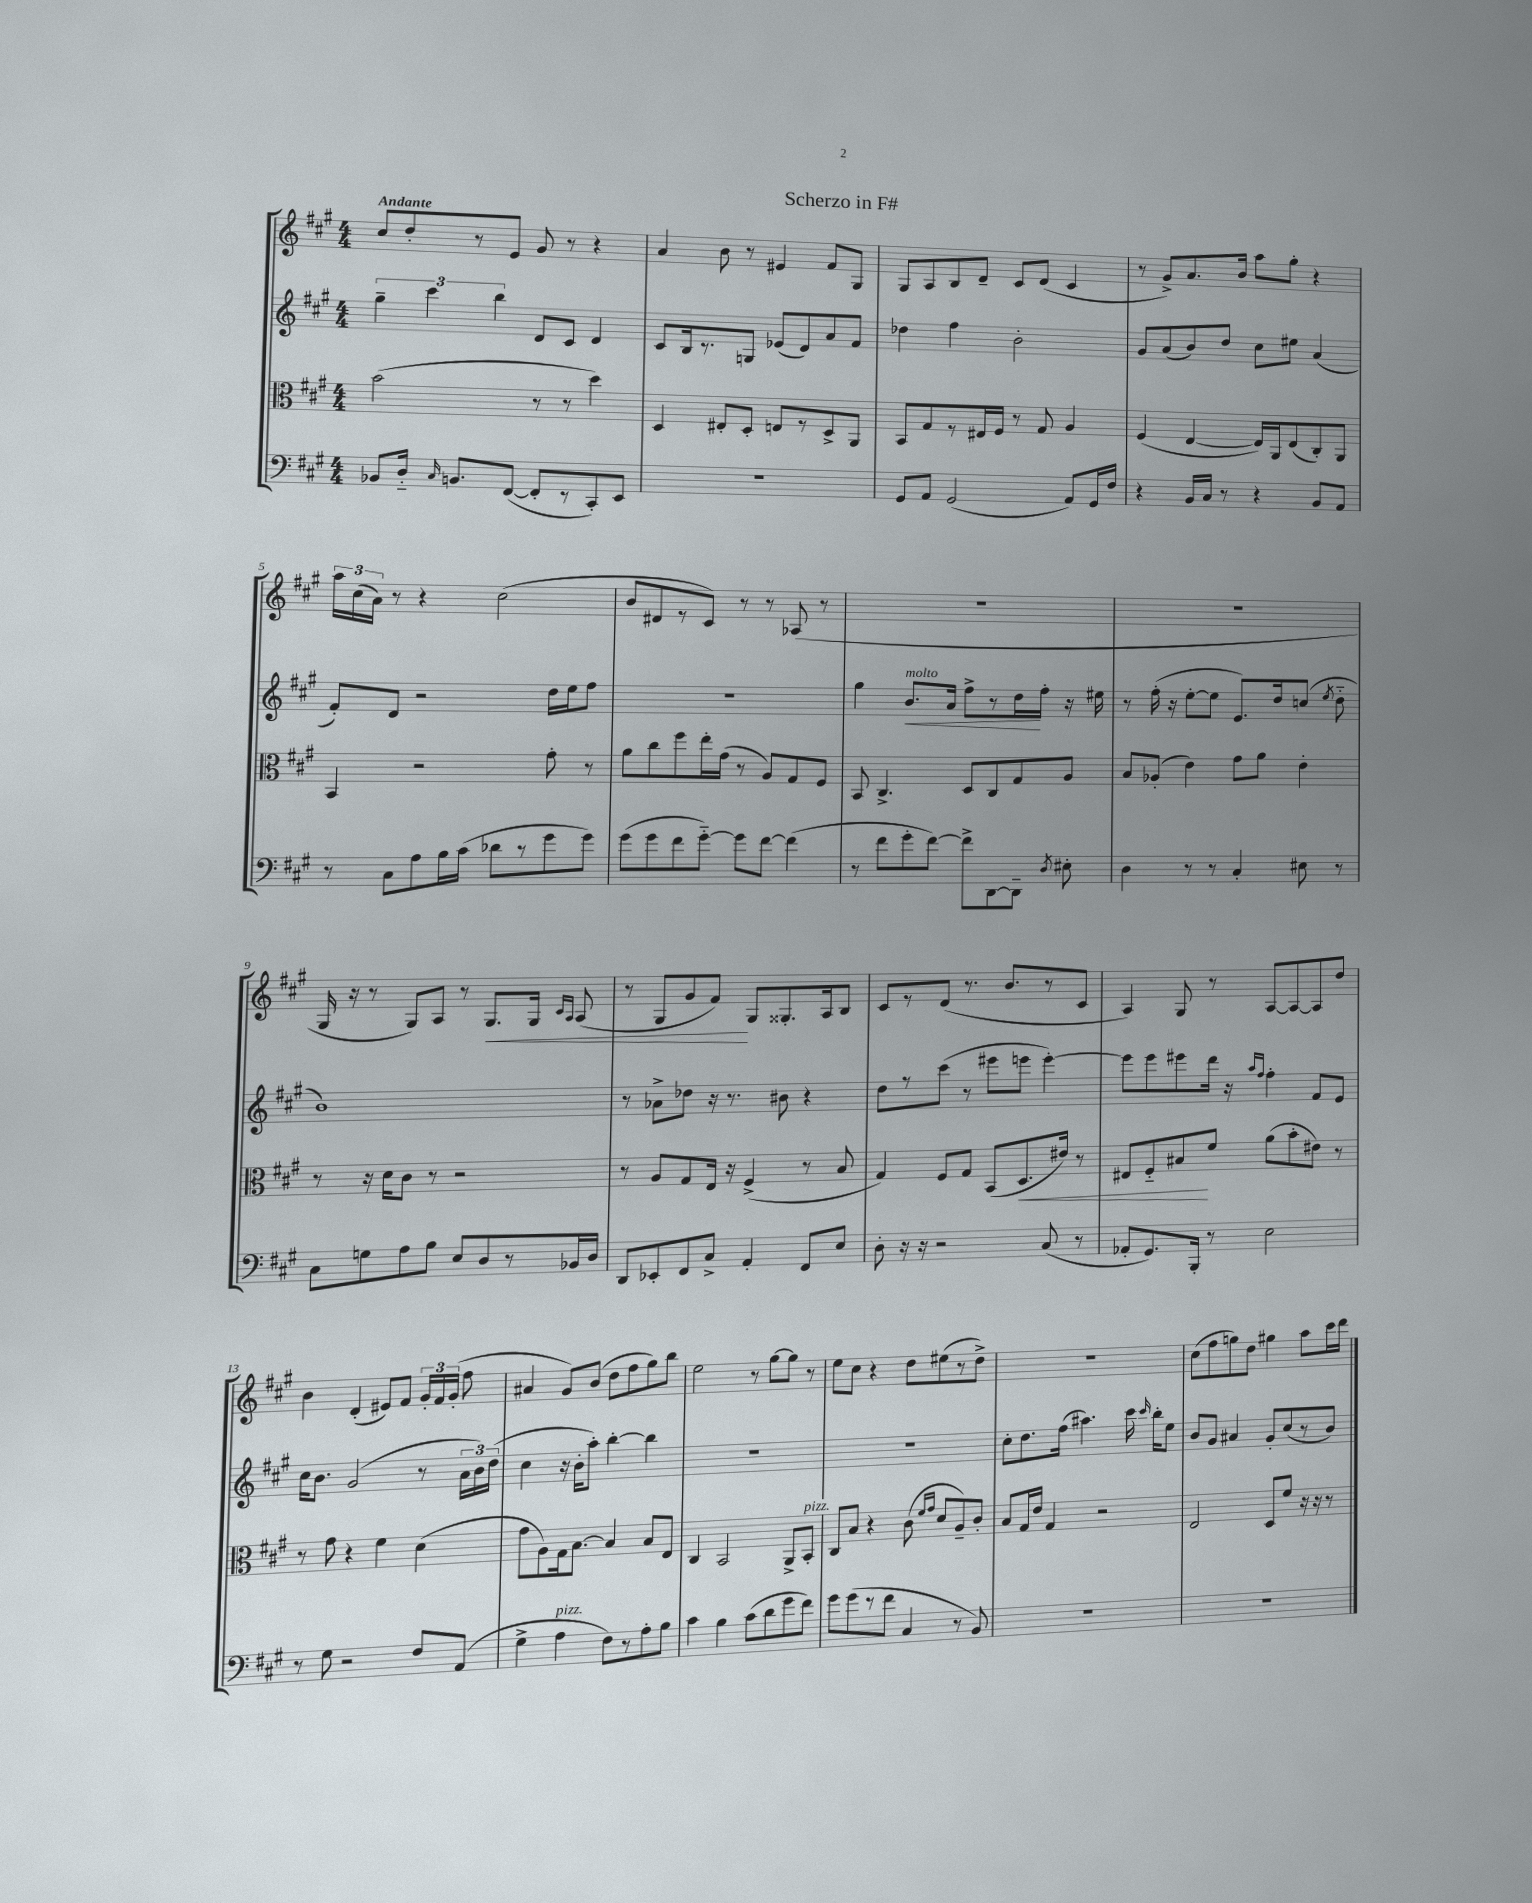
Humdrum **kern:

**kern	**kern	**kern	**kern
*staff4	*staff3	*staff2	*staff1
*clefF4	*clefC3	*clefG2	*clefG2
*k[f#c#g#]	*k[f#c#g#]	*k[f#c#g#]	*k[f#c#g#]
*M4/4	*M4/4	*M4/4	*M4/4
8BB-/L	(2b\	6gg#~\	8cc#/L
16D'~/Jk	.	.	8dd'/
.	.	6ccc#\	.
16qqC#/	.	.	.
8.BB/L	.	.	.
.	.	.	8r
.	.	6bb\	.
([8FF#/J	.	.	8e/J
8FF#'/]L	8r	8d/L	8g#/
8r	8r	8c#/J	8r
8CC#'/)	4dd\)	4d/	4r
8EE/J	.	.	.
=	=	=	=
1r	4D/	8c#/L	4a/
.	.	16B/k	.
.	.	8.r	.
.	8E#'/L	.	8b\
.	8D'/J	8G/J	8r
.	8E/L	(8e-/L	4e#/
.	8r	8d/)	.
.	8D^/	8a/	8f#/L
.	8AA/J	8f#/J	8G#/J
=	=	=	=
8GG#/L	8BB/L	4dd-\	8G#/L
8AA/J	8G#/	.	8A/
(2GG#/	8r	4ff#\	8B/
.	16E#/L	.	8d~/J
.	16F#/JJ	.	.
.	8r	2b'\	8c#/L
.	8G#/	.	(8d/J
8AA/L)	4A/	.	4c#/
16GG#/L	.	.	.
16F#/JJ	.	.	.
=	=	=	=
4r	(4F#/	8g#/L	8r
.	.	(8a/	8g#^/L)
16BB/LL	[4E/	8b/)	8.a/
16C#/JJ	.	.	.
8r	.	8dd/J	.
.	.	.	16b/Jk
4r	16E/]LL)	8cc#\L	8aa\L
.	16AA/J	.	.
.	(8E/	8ee#\J	8gg#'\J
8BB/L	8C#'/)	(4a/	4r
8AA/J	8AA/J	.	.
=	=	=	=
8r	4BB/	8f#'/L)	24aa\LL
.	.	.	(24cc#\
.	.	.	24a\JJ)
8C#\L	.	8d/J	8r
8A\	2r	2r	4r
16B\L	.	.	.
(16c#\JJ	.	.	.
8d-\L	.	.	(2cc#\
8r	.	.	.
8g#\	8g#'\	16dd\LL	.
.	.	16ee\J	.
8g#\J)	8r	8ff#\J	.
=	=	=	=
(8g#\L	8a\L	1r	8b/L
8g#\	8cc#\	.	8d#/
8f#\	8ff#\	.	8r
[8g#'~\J)	16ee'\L	.	8c#/J)
.	(16g#\JJ	.	.
8g#\]L	8r	.	8r
[8f#\J	8A/L)	.	8r
(4f#\]	8G#/	.	(8A-/
.	8F#/J	.	8r
=	=	=	=
8r	8BB/	4gg#\	1r
8f#\L	4.C#^/	.	.
8g#'\	.	8.b/L	.
[8f#\J)	.	.	.
.	.	16a/Jk	.
8f#^\]L	8D/L	8ff#^\L	.
[8DD\	8C#/	8r	.
8DD~\]J	8G#/	16dd\L	.
.	.	16ff#'\JJ	.
8qD/	.	.	.
8E#'\	8A/J	16r	.
.	.	16ee#\	.
=	=	=	=
4D\	8B/L	8r	1r
.	(8A-'/J	(16ff#'\	.
.	.	16r	.
8r	4e\)	[8ee'\L	.
8r	.	8ee\]J	.
4C#'/	8g#\L	8.e/L)	.
.	8a\J	.	.
.	.	16dd/k	.
8E#\	4e'\	(8cc/J	.
.	.	8qee/	.
8r	.	8dd'~\	.
=	=	=	=
8C#\L	8r	1b)	16G#/
.	.	.	16r
8G\	16r	.	8r
.	16d\LK	.	.
8A\	8c#\J	.	8G#/L)
8B\J	8r	.	8A/J
8E/L	2r	.	8r
8D/	.	.	8.G#/L
8r	.	.	.
.	.	.	16G#/Jk
.	.	.	16qqc#/LL
.	.	.	16qqA/JJ
16BB-/L	.	.	(8A/
16D/JJ	.	.	.
=	=	=	=
8DD/L	8r	8r	8r
8EE-'/	8A/L	8a-^\L	8G#/L
8FF#/	8G#/	8dd-\J	8g#/
8C#^/J	16E/Jk	16r	8f#/J)
.	16r	8.r	.
4AA'/	(4F#^/	.	8G#/L
.	.	8b#\	8.G##'/
8FF#/L	8r	4r	.
.	.	.	16A/k
8E/J	8B/	.	8B/J
=	=	=	=
8D'\	4G#/)	8dd\L	8c#/L
16r	.	8r	8r
16r	.	.	.
2r	8F#/L	(8ccc#\J	(8d/J
.	8G#/J	8r	8.r
.	(8BB/L	8eee#\L	.
.	.	.	8.b/L
.	8.D/	8eee\J	.
(8C#/	.	[4eee'\)	8r
.	16e#/Jk)	.	.
8r	8r	.	8c#/J
=	=	=	=
8AA-'/L	8E#/L	8eee\]L	4A/)
8.GG#/)	8F#'~/	8eee\	.
.	8B#/	8eee#\	8G#/
16BBB'/Jk	.	.	.
8r	8f#/J	16ddd\Jk	8r
.	.	16r	.
.	.	16qqaa/LL	.
.	.	16qqff#/JJ	.
2E\	(8a\L	4ff#'\	[8A/L
.	8b'\	.	8A/_
.	8e#\J)	8f#/L	8A/]
.	8r	8e/J	8dd/J
=	=	=	=
8r	8r	16cc#\LK	4b\
.	.	8.b\J	.
8G#\	8g#\	.	.
2r	4r	(2g#/	(4d'/
.	4f#\	.	8e#/L)
.	.	.	8f#/J
8F#/L	(4d\	8r	24g#'/LL
.	.	.	24f#/
.	.	.	(24g#'/JJ
(8AA/J	.	24a\LL	8ff#\
.	.	24b\)	.
.	.	(24dd\JJ	.
=	=	=	=
4G#^\	8g#\L	4cc#\	4a#/
.	8A\)	.	.
4A\	16G#\k	16r	8g#/L)
.	[8.B\J	16b'\LK	.
.	.	8aa'\J)	(8b/J
8F#\L)	4B/]	[4bb'\	8dd\L
8r	.	.	8ff#\
8A'\	8B/L	4bb\]	8gg#\)
8B\J	8E/J	.	8bb\J
=	=	=	=
4c#\	4C#/	1r	2ee\
4B\	2BB/	.	.
(8c#\L	.	.	8r
8d\	.	.	[8gg#\L
8g#\	8AA^/L	.	8gg#\]J
8f#\J)	8BB'/J	.	8r
=	=	=	=
8g#\L	8C#/L	1r	8ee\L
(8g#\	8B/J	.	8cc#\J
8r	4r	.	4r
8f#\J	.	.	.
4C#/	(8c#\	.	8dd\L
.	16qqf#/LL	.	.
.	16qqg#/JJ	.	.
.	8d/L	.	(8ee#\
8r	8A~/)	.	8r
8BB/)	8c#'/J	.	8dd^\J)
=	=	=	=
1r	8B/L	8cc#'\L	1r
.	16G#/L	8.dd\	.
.	16e/JJ	.	.
.	4G#/	.	.
.	.	(16ff#\Jk	.
.	.	4.aa#\)	.
.	2r	.	.
.	.	16ccc#\	.
.	.	16qqccc#/	.
.	.	16bb'\LK	.
.	.	8ee\J	.
=	=	=	=
1r	2E/	8b/L	(8cc#\L
.	.	8g#/J	8ff#\
.	.	4a#/	8gg\)
.	.	.	8dd\J
.	8D/L	8g#'/L	4gg#\
.	8f#/J	(8cc#/	.
.	16r	8r	8aa\L
.	16r	.	.
.	8r	8b/J)	16ccc#\L
.	.	.	16ddd\JJ
==	==	==	==
*-	*-	*-	*-
